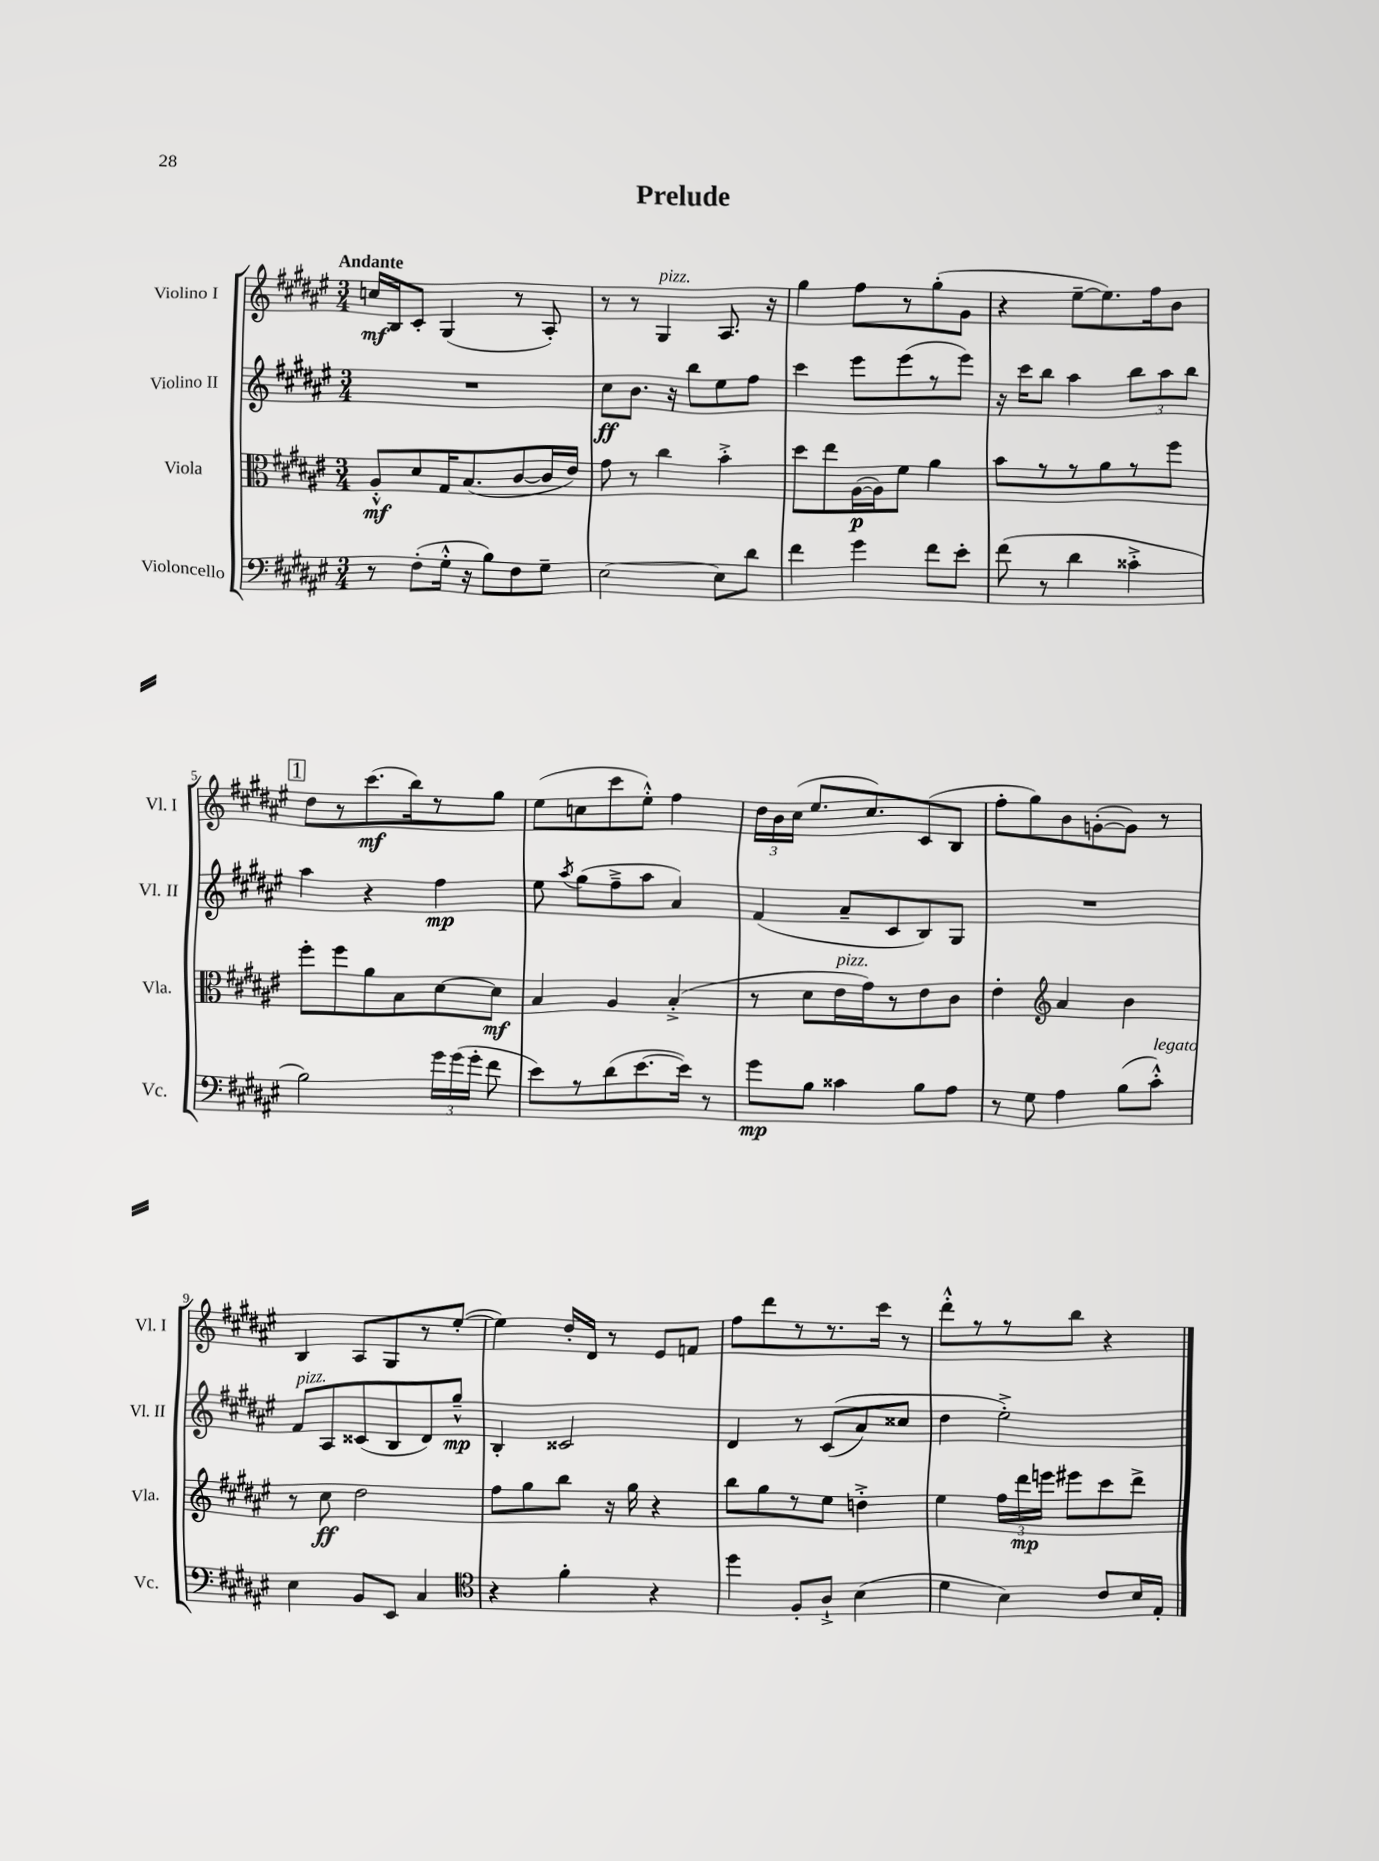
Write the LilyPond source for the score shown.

\header { title = "Prelude" }
<<
\new StaffGroup <<
\new Staff = "s0" \with { instrumentName = "Violino I" shortInstrumentName = "Vl. I" } {
    \clef treble \key fis \major \numericTimeSignature \time 3/4 \tempo "Andante"
    \autoBeamOff c''16[\mf b16 cis'8]-. gis4( r8 ais8-.) |
    r8 r8 gis4^\markup { \italic "pizz." } ais8. r16 |
    gis''4 fis''8[ r8 gis''8-.( gis'8] |
    r4 eis''8[~-- eis''8.) fis''16 b'8] |
    \mark \markup { \box "1" } dis''8[ r8 cis'''8.\mf( b''16) r8 gis''8] |
    eis''8[( c''8 cis'''8 eis''8]-.-^) fis''4 |
    \tuplet 3/2 { dis''16[ b'16 cis''16]( } eis''8.[ cis''8.) cis'8( b8] |
    fis''8[-. gis''8) b'8 g'8~-.( g'8]) r8 |
    b4 ais8[ gis8 r8 eis''8]~-.( |
    eis''4) dis''16[-. dis'16] r8 eis'8[ f'8] |
    fis''8[ dis'''8 r8 r8. cis'''16] r8 |
    dis'''8[-.-^ r8 r8 b''8] r4 \bar "|." |
}
\new Staff = "s1" \with { instrumentName = "Violino II" shortInstrumentName = "Vl. II" } {
    \clef treble \key fis \major \numericTimeSignature \time 3/4
    \autoBeamOff R2. |
    cis''8[\ff b'8.] r16 b''8[ eis''8 fis''8] |
    cis'''4 eis'''8[ eis'''8( r8 eis'''8]) |
    r16 cis'''16[ b''8] ais''4 \tuplet 3/2 { b''8[ ais''8 b''8] } |
    \mark \markup { \box "1" } ais''4 r4 fis''4\mp |
    eis''8 \acciaccatura { ais''8 } gis''8[( fis''8---> ais''8] ais'4) |
    fis'4( ais'8[-- cis'8 b8) gis8] |
    R2. |
    fis'8[^\markup { \italic "pizz." } ais8 cisis'8( b8 dis'8) gis''8]---^\mp |
    b4-. cisis'2 |
    dis'4 r8 cis'8[(\( ais'8) cisis''8] |
    dis''4 eis''2-.->\) \bar "|." |
}
\new Staff = "s2" \with { instrumentName = "Viola" shortInstrumentName = "Vla." } {
    \clef alto \key fis \major \numericTimeSignature \time 3/4
    \autoBeamOff ais8[-.-^\mf dis'8 gis16 b8.( cis'8~ cis'16 eis'16]) |
    gis'8 r8 cis''4 b'4-.-> |
    dis''8[ eis''8 ais16~\p( ais16) fis'8] ais'4 |
    b'8[ r8 r8 ais'8 r8 fis''8] |
    \mark \markup { \box "1" } fis''8[-. fis''8 ais'8 b8 dis'8~ dis'8]\mf |
    b4 ais4 b4-.->( |
    r8 dis'8[ eis'16^\markup { \italic "pizz." } gis'16) r8 eis'8 cis'8] |
    eis'4-. \clef treble ais'4 b'4 |
    r8 cis''8\ff dis''2 |
    fis''8[ gis''8 b''8] r16 gis''16 r4 |
    b''8[ gis''8 r8 eis''8] d''4-.-> |
    eis''4 \tuplet 3/2 { fis''16[ dis'''16\mp e'''16] } eis'''8[ cis'''8 dis'''8]-> \bar "|." |
}
\new Staff = "s3" \with { instrumentName = "Violoncello" shortInstrumentName = "Vc." } {
    \clef bass \key fis \major \numericTimeSignature \time 3/4
    \autoBeamOff r8 fis8[-.( gis16]-.-^ r16 b8[) fis8 gis8]-- |
    eis2~ eis8[ dis'8] |
    fis'4 gis'4 fis'8[ eis'8]-. |
    fis'8( r8 dis'4 cisis'4-.-> |
    \mark \markup { \box "1" } b2) \tuplet 3/2 { gis'16[ gis'16( gis'16]-. } fis'8 |
    eis'8[) r8 dis'8( eis'8.~ eis'16]) r8 |
    gis'8[\mp b8] cisis'4 b8[ ais8] |
    r8 gis8 ais4 b8[( cis'8]-.-^^\markup { \italic "legato" }) |
    eis4 b,8[ eis,8] cis4 |
    \clef tenor r4 fis'4-. r4 |
    dis''4 fis8[-. ais8]-!-> b4( |
    dis'4 b4) cis'8[ b16 eis16]-. \bar "|." |
}
>>
>>
